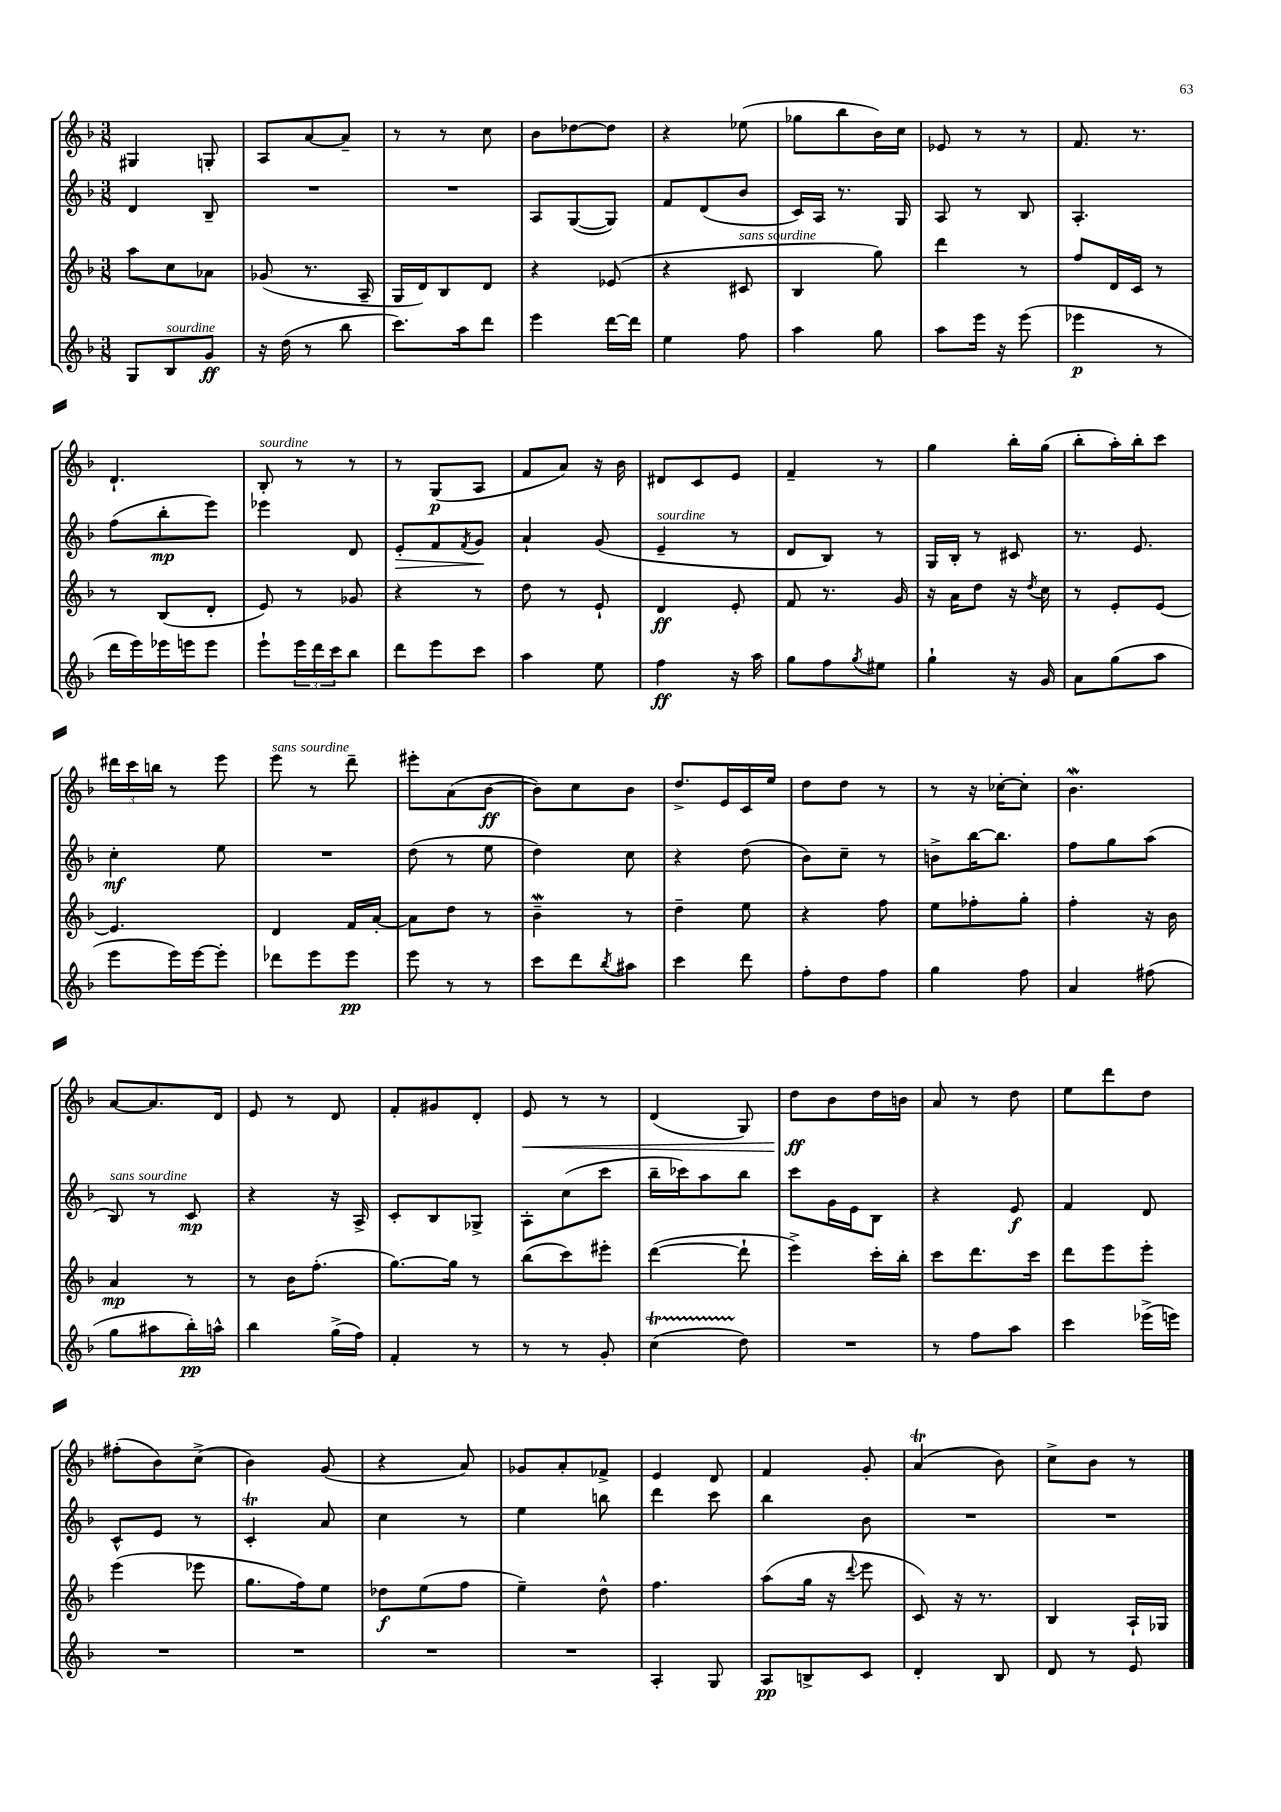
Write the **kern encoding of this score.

**kern	**kern	**kern	**kern
*staff4	*staff3	*staff2	*staff1
*clefG2	*clefG2	*clefG2	*clefG2
*k[b-]	*k[b-]	*k[b-]	*k[b-]
*M3/8	*M3/8	*M3/8	*M3/8
8G	8aa	4d	4G#
8B-	8cc	.	.
8g	8a-	8B-~	8G'
=	=	=	=
16r	(8g-	4.r	8A
(16dd	.	.	.
8r	8.r	.	[8a
8bb-	.	.	8a~]
.	16A~	.	.
=	=	=	=
8.ccc)	16G	4.r	8r
.	16d)	.	.
.	8B-	.	8r
16aa	.	.	.
8ddd	8d	.	8cc
=	=	=	=
4eee	4r	8A	8b-
.	.	([8G	[8dd-
[16ddd	(8e-	8G])	8dd-]
16ddd]	.	.	.
=	=	=	=
4ee	4r	8f	4r
.	.	(8d	.
8ff	8c#	8b-	(8ee-
=	=	=	=
4aa	4B-	16c)	8gg-
.	.	16A	.
.	.	8.r	8bb-
8gg	8gg)	.	16b-)
.	.	16G	16cc
=	=	=	=
8aa	4ddd	8A	8e-
16eee	.	8r	8r
16r	.	.	.
(8eee	8r	8B-	8r
=	=	=	=
4eee-	8ff	4.A'	8.f
.	16d	.	.
.	16c	.	8.r
8r	8r	.	.
=	=	=	=
16ddd	8r	(8ff	4.d`
16eee)	.	.	.
16eee-	(8B-	8bb-'	.
16eee	.	.	.
8eee	8d'	8eee)	.
=	=	=	=
8eee`	8e)	4eee-	8B-'
24eee	8r	.	8r
24ddd	.	.	.
24ccc	.	.	.
8bb-	8g-	8d	8r
=	=	=	=
8ddd	4r	8e'	8r
8eee	.	8f	(8G
.	.	8qf	.
8ccc	8r	8g	8A
=	=	=	=
4aa	8dd	4a`	8f
.	8r	.	8a)
8ee	8e`	(8g	16r
.	.	.	16b-
=	=	=	=
4ff	4d	4e~	8d#
.	.	.	8c
16r	8e'	8r	8e
16aa	.	.	.
=	=	=	=
8gg	8f	8d	4f~
8ff	8.r	8B-)	.
8qgg	.	.	.
8ee#	.	8r	8r
.	16g	.	.
=	=	=	=
4gg`	16r	16G	4gg
.	16a	16B-'	.
.	8dd	8r	.
16r	16r	8c#	16bb-'
.	8qdd	.	.
16g	16cc	.	(16gg
=	=	=	=
8a	8r	8.r	8bb-'
(8gg	8e'	.	16aa')
.	.	8.e	16bb-'
8aa	[8e	.	8ccc
=	=	=	=
8eee	4.e]	4cc'	24ddd#
.	.	.	24ccc
.	.	.	24bb
16eee)	.	.	8r
[16eee	.	.	.
8eee']	.	8ee	8eee
=	=	=	=
8ddd-	4d	4.r	8eee
8eee	.	.	8r
8eee	16f	.	8ddd~
.	[16a'	.	.
=	=	=	=
8eee	8a]	(8dd	8eee#'
8r	8dd	8r	(8a
8r	8r	8ee	[8b-
=	=	=	=
8ccc	4b-~	4dd)	8b-])
8ddd	.	.	8cc
8qbb-	.	.	.
8aa#	8r	8cc	8b-
=	=	=	=
4ccc	4dd~	4r	8.dd^
.	.	.	16e
8ddd	8ee	(8dd	16c
.	.	.	16ee
=	=	=	=
8ff'	4r	8b-)	8dd
8dd	.	8cc~	8dd
8ff	8ff	8r	8r
=	=	=	=
4gg	8ee	8b^	8r
.	8ff-'	[16bb-	16r
.	.	8.bb-]	[16cc-'
8ff	8gg'	.	8cc-']
=	=	=	=
4a	4ff'	8ff	4.b-
.	.	8gg	.
(8ff#	16r	(8aa	.
.	16b-	.	.
=	=	=	=
8gg	4a	8B-)	[8a
8aa#	.	8r	8.a]
16bb-')	8r	8c	.
16aa^^	.	.	16d
=	=	=	=
4bb-	8r	4r	8e
.	16b-	.	8r
.	(8.ff'	.	.
(16gg^	.	16r	8d
16ff)	.	16A^	.
=	=	=	=
4f'	[8.gg)	8c'	8f'
.	.	8B-	8g#
.	16gg]	.	.
8r	8r	8G-^	8d'
=	=	=	=
8r	(8bb-	8A'	8e
8r	8ccc)	(8cc	8r
8g'	8eee#'	8ccc	8r
=	=	=	=
(4cc	([4ddd	16bb-~	(4d
.	.	16ccc-)	.
.	.	8aa	.
8dd)	8ddd`]	8bb-	8G)
=	=	=	=
4.r	4eee^)	8ccc	8dd
.	.	16g	8b-
.	.	16e	.
.	16ccc'	8B-	16dd
.	16bb-'	.	16b
=	=	=	=
8r	8ccc	4r	8a
8ff	8.ddd	.	8r
8aa	.	8e	8dd
.	16ccc	.	.
=	=	=	=
4ccc	8ddd	4f	8ee
.	8eee	.	8ddd
(16eee-^	8eee'	8d	8dd
16eee)	.	.	.
=	=	=	=
4.r	(4eee	8c^^	(8ff#'
.	.	8e	8b-)
.	8eee-	8r	(8cc^
=	=	=	=
4.r	8.gg	4c'	4b-)
.	16ff)	.	.
.	8ee	8a	(8g
=	=	=	=
4.r	8dd-	4cc	4r
.	(8ee	.	.
.	8ff	8r	8a)
=	=	=	=
4.r	4ee~)	4ee	8g-
.	.	.	8a'
.	8dd^^	8bb	8f-^
=	=	=	=
4A'	4.ff	4ddd	4e
8G	.	8ccc	8d
=	=	=	=
8A	(8aa	4bb-	4f
8B^	16gg	.	.
.	16r	.	.
.	8qqddd	.	.
8c	8eee	8b-	8g'
=	=	=	=
4d'	8c)	4.r	(4a
.	16r	.	.
.	8.r	.	.
8B-	.	.	8b-)
=	=	=	=
8d	4B-	4.r	8cc^
8r	.	.	8b-
8e	16A`	.	8r
.	16G-	.	.
==	==	==	==
*-	*-	*-	*-
